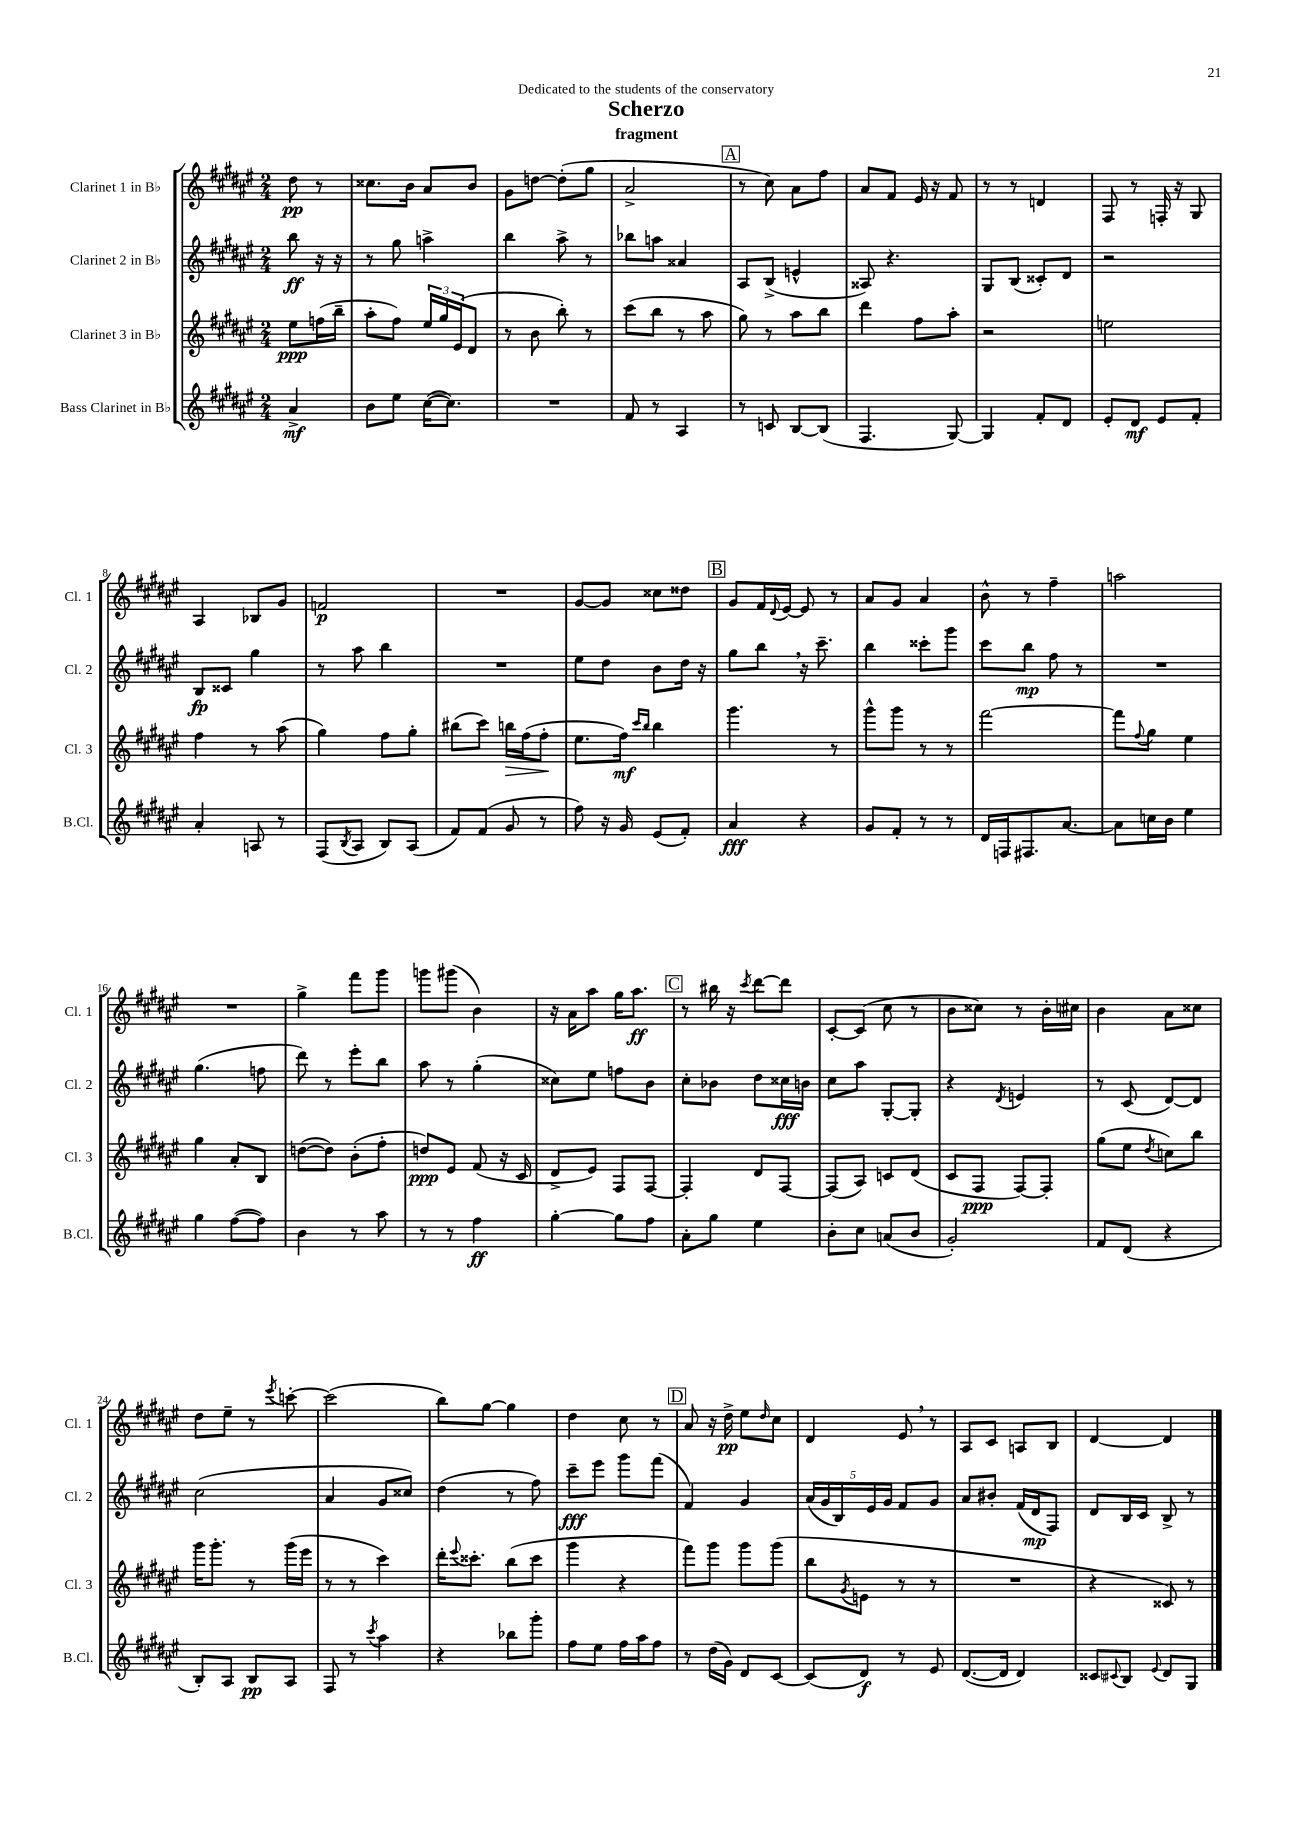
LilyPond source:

\header { title = "Scherzo" subtitle = "fragment" dedication = "Dedicated to the students of the conservatory" }
<<
\new StaffGroup <<
\new Staff = "s0" \with { instrumentName = "Clarinet 1 in Bb" shortInstrumentName = "Cl. 1" } {
    \clef treble \key fis \major \numericTimeSignature \time 2/4 \partial 4
    dis''8\pp r8 |
    cisis''8. b'16 ais'8 b'8 |
    gis'8 d''8~ d''8-.( gis''8 |
    ais'2-> |
    \mark \markup { \box "A" } r8 cis''8) ais'8 fis''8 |
    ais'8 fis'8 eis'16 r16 fis'8 |
    r8 r8 d'4 |
    fis8 r8 f16-. r16 gis8 |
    ais4 bes8 gis'8 |
    f'2\p |
    R2 |
    gis'8~ gis'8 cisis''8 disis''8 |
    \mark \markup { \box "B" } gis'8 fis'16 \appoggiatura { dis'8 } eis'16~ eis'8 r8 |
    ais'8 gis'8 ais'4 |
    b'8-^ r8 fis''4-- |
    a''2 |
    R2 |
    gis''4-> fis'''8 gis'''8 |
    g'''8 gis'''8( b'4) |
    r16 ais'16 ais''8 gis''16 ais''8.\ff |
    \mark \markup { \box "C" } r8 bis''16 r16 \acciaccatura { cis'''8 } dis'''8~ dis'''8 |
    cis'8~-. cis'8( cis''8 r8 |
    b'8 cisis''8) r8 b'16-. cis''16 |
    b'4 ais'8 cisis''8 |
    dis''8 eis''8-- r8 \acciaccatura { eis'''8 } c'''8~-. |
    c'''2( |
    b''8) gis''8~ gis''4 |
    dis''4 cis''8 r8 |
    \mark \markup { \box "D" } ais'8 r16 dis''16->\pp eis''8 \grace { dis''16 } cis''8 |
    dis'4 eis'8 \breathe r8 |
    ais8 cis'8 a8 b8 |
    dis'4~ dis'4 \bar "|." |
}
\new Staff = "s1" \with { instrumentName = "Clarinet 2 in Bb" shortInstrumentName = "Cl. 2" } {
    \clef treble \key fis \major \numericTimeSignature \time 2/4 \partial 4
    b''8\ff r16 r16 |
    r8 gis''8 a''4-> |
    b''4 ais''8-> r8 |
    bes''8 a''8 aisis'4 |
    \mark \markup { \box "A" } ais8 b8->( e'4-^ |
    aisis8) r4. |
    gis8 b8( cisis'8-.) dis'8 |
    r2 |
    b8\fp cisis'8 gis''4 |
    r8 ais''8 b''4 |
    R2 |
    eis''8 dis''8 b'8 dis''16 r16 |
    \mark \markup { \box "B" } gis''8 b''8 \breathe r16 cis'''8.-- |
    b''4 cisis'''8-. gis'''8 |
    cis'''8 b''8\mp fis''8 r8 |
    R2 |
    gis''4.( f''8 |
    dis'''8) r8 eis'''8-. b''8 |
    ais''8 r8 gis''4-.( |
    cisis''8) eis''8 f''8 b'8 |
    \mark \markup { \box "C" } cis''8-. bes'8 dis''8 cisis''16\fff b'16 |
    cis''8 ais''8 gis8~-. gis8-. |
    r4 \acciaccatura { dis'8 } e'4 |
    r8 cis'8( dis'8~) dis'8 |
    cis''2( |
    ais'4 gis'8 cisis''8) |
    dis''4( r8 fis''8) |
    cis'''8--\fff eis'''8 gis'''8 fis'''8( |
    \mark \markup { \box "D" } fis'4) gis'4 |
    \tuplet 5/4 { ais'16( gis'16 b16) eis'16 gis'16 } fis'8 gis'8 |
    ais'8 bis'8-. fis'16( dis'16\mp fis8) |
    dis'8 b16 cis'16 b8-> r8 \bar "|." |
}
\new Staff = "s2" \with { instrumentName = "Clarinet 3 in Bb" shortInstrumentName = "Cl. 3" } {
    \clef treble \key fis \major \numericTimeSignature \time 2/4 \partial 4
    eis''8\ppp f''16( b''16-- |
    ais''8-. fis''8) \tuplet 3/2 { eis''16 gis''16 eis'16( } dis'8 |
    r8 b'8 b''8-.) r8 |
    cis'''8( b''8 r8 ais''8 |
    \mark \markup { \box "A" } gis''8) r8 ais''8 b''8 |
    dis'''4 fis''8 ais''8-. |
    r2 |
    e''2 |
    fis''4 r8 ais''8( |
    gis''4) fis''8 gis''8-. |
    bis''8( cis'''8) b''16\> fis''16( fis''8-.\! |
    eis''8. fis''16\mf) \grace { cis'''16 b''16 } b''4 |
    \mark \markup { \box "B" } gis'''4. r8 |
    gis'''8-^ gis'''8 r8 r8 |
    fis'''2~ |
    fis'''8 \appoggiatura { fis''8 } gis''8 eis''4 |
    gis''4 ais'8-. b8 |
    d''8~( d''8) b'8-.( fis''8-. |
    d''8\ppp) eis'8 fis'8( r16 cis'16 |
    dis'8-> eis'8) fis8 fis8~ |
    \mark \markup { \box "C" } fis4-. dis'8 fis8~ |
    fis8( ais8) c'8 dis'8( |
    cis'8 fis8\ppp fis8~) fis8-. |
    gis''8( eis''8 \acciaccatura { dis''8 } c''8) b''8 |
    gis'''16 gis'''8.-. r8 gis'''16( eis'''16 |
    r8 r8 cis'''4) |
    dis'''16-. \appoggiatura { eis'''8 } cisis'''8.-. b''8( cisis'''8 |
    gis'''4 r4 |
    \mark \markup { \box "D" } fis'''8) gis'''8 gis'''8 gis'''8( |
    b''8 \acciaccatura { gis'8 } e'8 r8 r8 |
    R2 |
    r4 cisis'8) r8 \bar "|." |
}
\new Staff = "s3" \with { instrumentName = "Bass Clarinet in Bb" shortInstrumentName = "B.Cl." } {
    \clef treble \key fis \major \numericTimeSignature \time 2/4 \partial 4
    ais'4->\mf |
    b'8 eis''8 cis''16~( cis''8.) |
    R2 |
    fis'8 r8 ais4 |
    \mark \markup { \box "A" } r8 c'8 b8~ b8( |
    fis4. gis8~) |
    gis4 fis'8-. dis'8 |
    eis'8-. dis'8\mf eis'8 fis'8-. |
    ais'4-. a8 r8 |
    fis8( \acciaccatura { b8 } ais8 b8) ais8( |
    fis'8) fis'8( gis'8 r8 |
    fis''8) r16 gis'16 eis'8( fis'8-.) |
    \mark \markup { \box "B" } ais'4\fff r4 |
    gis'8 fis'8-. r8 r8 |
    dis'16 f16 fis8. ais'8.~ |
    ais'8 c''16 b'16 eis''4 |
    gis''4 fis''8~( fis''8) |
    b'4 r8 ais''8 |
    r8 r8 fis''4\ff |
    gis''4~-. gis''8 fis''8 |
    \mark \markup { \box "C" } ais'8-. gis''8 eis''4 |
    b'8-. cis''8 a'8( b'8 |
    gis'2-.) |
    fis'8 dis'8( r4 |
    b8-.) ais8 b8\pp ais8 |
    fis8 r8 \acciaccatura { cis'''8 } ais''4 |
    r4 bes''8 gis'''8-. |
    fis''8 eis''8 fis''16 ais''16 fis''8 |
    \mark \markup { \box "D" } r8 dis''16( gis'16) dis'8 cis'8~ |
    cis'8( dis'8\f) r8 eis'8 |
    dis'8.~( dis'16 dis'4) |
    cisis'8 \appoggiatura { cis'8 } b8 \appoggiatura { eis'8 } dis'8 gis8 \bar "|." |
}
>>
>>
